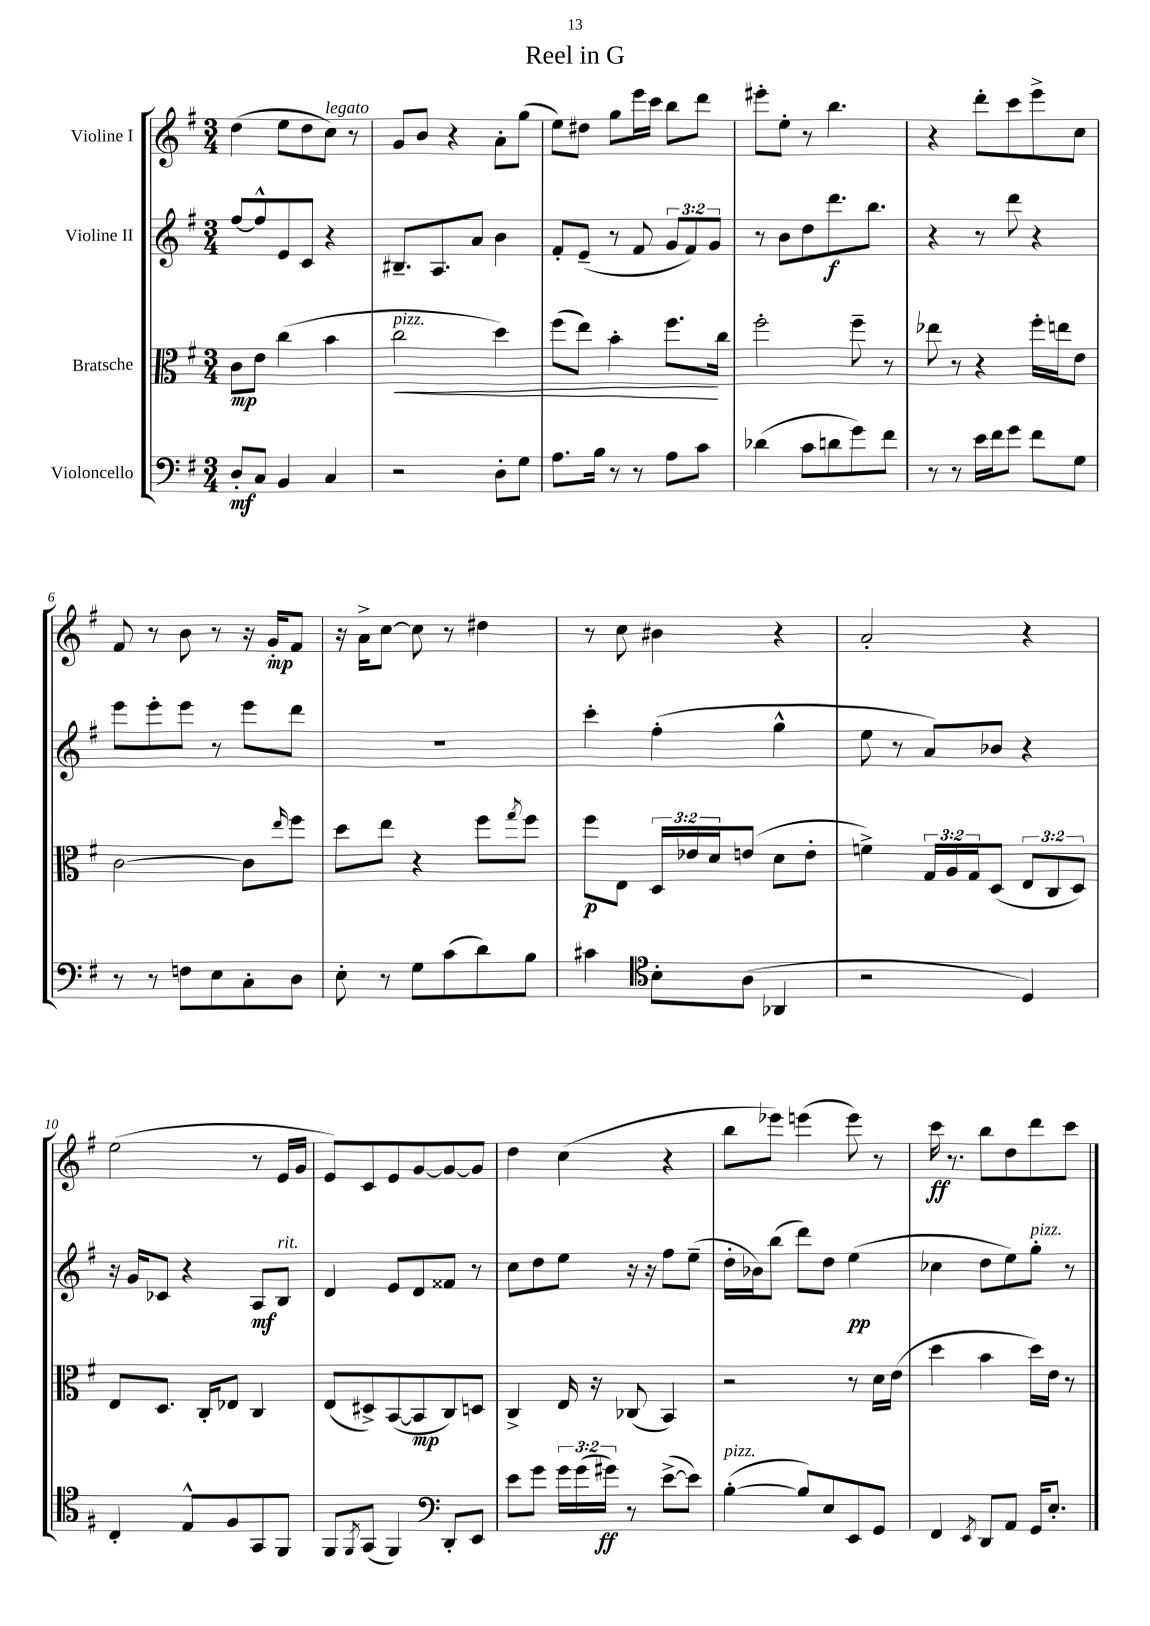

**kern	**kern	**kern	**kern
*staff4	*staff3	*staff2	*staff1
*clefF4	*clefC3	*clefG2	*clefG2
*k[f#]	*k[f#]	*k[f#]	*k[f#]
*M3/4	*M3/4	*M3/4	*M3/4
8D'/L	8c\L	[8ff#/L	(4dd\
8C/J	8e\J	8ff#^^/]	.
4BB/	(4cc\	8e/	8ee\L
.	.	8c/J	8dd\
4C/	4b\	4r	8cc\J)
.	.	.	8r
=	=	=	=
2r	2cc\	8.B#~/L	8g/L
.	.	.	8b/J
.	.	8.A/	.
.	.	.	4r
.	.	8a/J	.
8D'\L	4dd\)	4b\	8a'\L
8G\J	.	.	(8gg\J
=	=	=	=
8.A\L	(8ff#\L	8f#'/L	8ee\L)
.	8ee\J)	(8e~/J	8dd#\J
16B\Jk	.	.	.
8r	4b'\	8r	8gg\L
8r	.	8f#/	16eee\L
.	.	.	16ccc\JJ
8A\L	8.ff#\L	12g/L	8bb\L
.	.	12f#/)	.
8c\J	.	.	8ddd\J
.	.	12g/J	.
.	16cc\Jk	.	.
=	=	=	=
(4d-\	2ff#'\	8r	8eee#'\L
.	.	8b\L	8ee'\J
8c\L	.	8dd\	8r
8d\	.	8.ddd\	4.bb\
8g\)	8ff#~\	.	.
.	.	8.bb\J	.
8f#\J	8r	.	.
=	=	=	=
8r	8ee-\	4r	4r
8r	8r	.	.
16e\LL	4r	8r	8ddd'\L
16f#\J	.	.	.
8g\J	.	8ddd\	8ccc\
8f#\L	16ff#'\LL	4r	8eee^\
.	16ee\J	.	.
8G\J	8e\J	.	8cc\J
=	=	=	=
8r	[2c\	8eee\L	8f#/
8r	.	8eee'\	8r
8F\L	.	8eee\J	8b\
8E\	.	8r	8r
8C'\	8c\]L	8eee\L	16r
.	.	.	16g'/LK
.	16qqee/	.	.
8D\J	8ff#\J	8ddd\J	8f#/J
=	=	=	=
8E'\	8dd\L	2.r	16r
.	.	.	16a^\LK
8r	8ee\J	.	[8cc\J
8G\L	4r	.	8cc\]
(8c\	.	.	8r
8d\)	8ff#\L	.	4dd#\
.	8qgg/	.	.
8B\J	8ff#\J	.	.
=	=	=	=
4c#\	8ff#\L	4ccc'\	8r
.	8E\J	.	8cc\
*clefC4	*	*	*
8B'\L	24D/LL	(4ff#'\	4b#\
.	24e-/	.	.
.	24d/J	.	.
(8A\J	(8e/J	.	.
4AA-/	8d\L	4gg^^\	4r
.	8e'\J	.	.
=	=	=	=
2r	4f^\)	8ee\	2a'/
.	.	8r	.
.	24G/LL	8a/L)	.
.	24A/	.	.
.	24G/J	.	.
.	(8D/J	8b-/J	.
4D/)	12E/L	4r	4r
.	12C/	.	.
.	12D/J)	.	.
=	=	=	=
4C'/	8E/L	16r	(2ee\
.	.	16g/LK	.
.	8.D/J	8c-/J	.
8E^^/L	.	4r	.
.	16C'/LK	.	.
8F#/	8E-/J	.	.
8GG/	4C/	8A/L	8r
8FF#/J	.	8B/J	16e/LL
.	.	.	16g/JJ
=	=	=	=
8FF#/L	(8E/L	4d/	8e/L)
8qFF#/	.	.	.
(8GG/J	8D#^/)	.	8c/
4FF#/)	([8BB/	8e/L	8e/
.	8BB/]	8d/	[8g/
*clefF4	*	*	*
8DD'/L	8C/)	8f##/J	8g/_
8EE/J	8D/J	8r	8g/]J
=	=	=	=
8e\L	4C^/	8cc\L	4dd\
8g\J	.	8dd\	.
24g\LL	16E/	8ee\J	(4cc\
(24g\	.	.	.
.	16r	.	.
24g#\JJ)	.	.	.
8r	(8C-/	16r	.
.	.	16r	.
([8e^\L	4BB/)	8ff#\L	4r
8e\]J)	.	(8ee~\J	.
=	=	=	=
([4B'\	2r	16dd'\LL	8bb\L
.	.	16b-\J)	.
.	.	(8bb\J	8eee-\J)
8B/]L)	.	8ddd\L)	(4eee\
8E/	.	8dd\J	.
8EE/	8r	(4ee\	8eee\)
8GG/J	16d\LL	.	8r
.	(16e\JJ	.	.
=	=	=	=
4FF#/	4dd\	4cc-\	16ccc\
.	.	.	8.r
8qEE/	.	.	.
8DD/L	4b\	8dd\L	8bb\L
8AA/J	.	8ee\)	8dd\
16GG/LK	16dd\LL)	8gg'\J	8ddd\
8.E'/J	16e\JJ	.	.
.	8r	8r	8ccc\J
==	==	==	==
*-	*-	*-	*-
